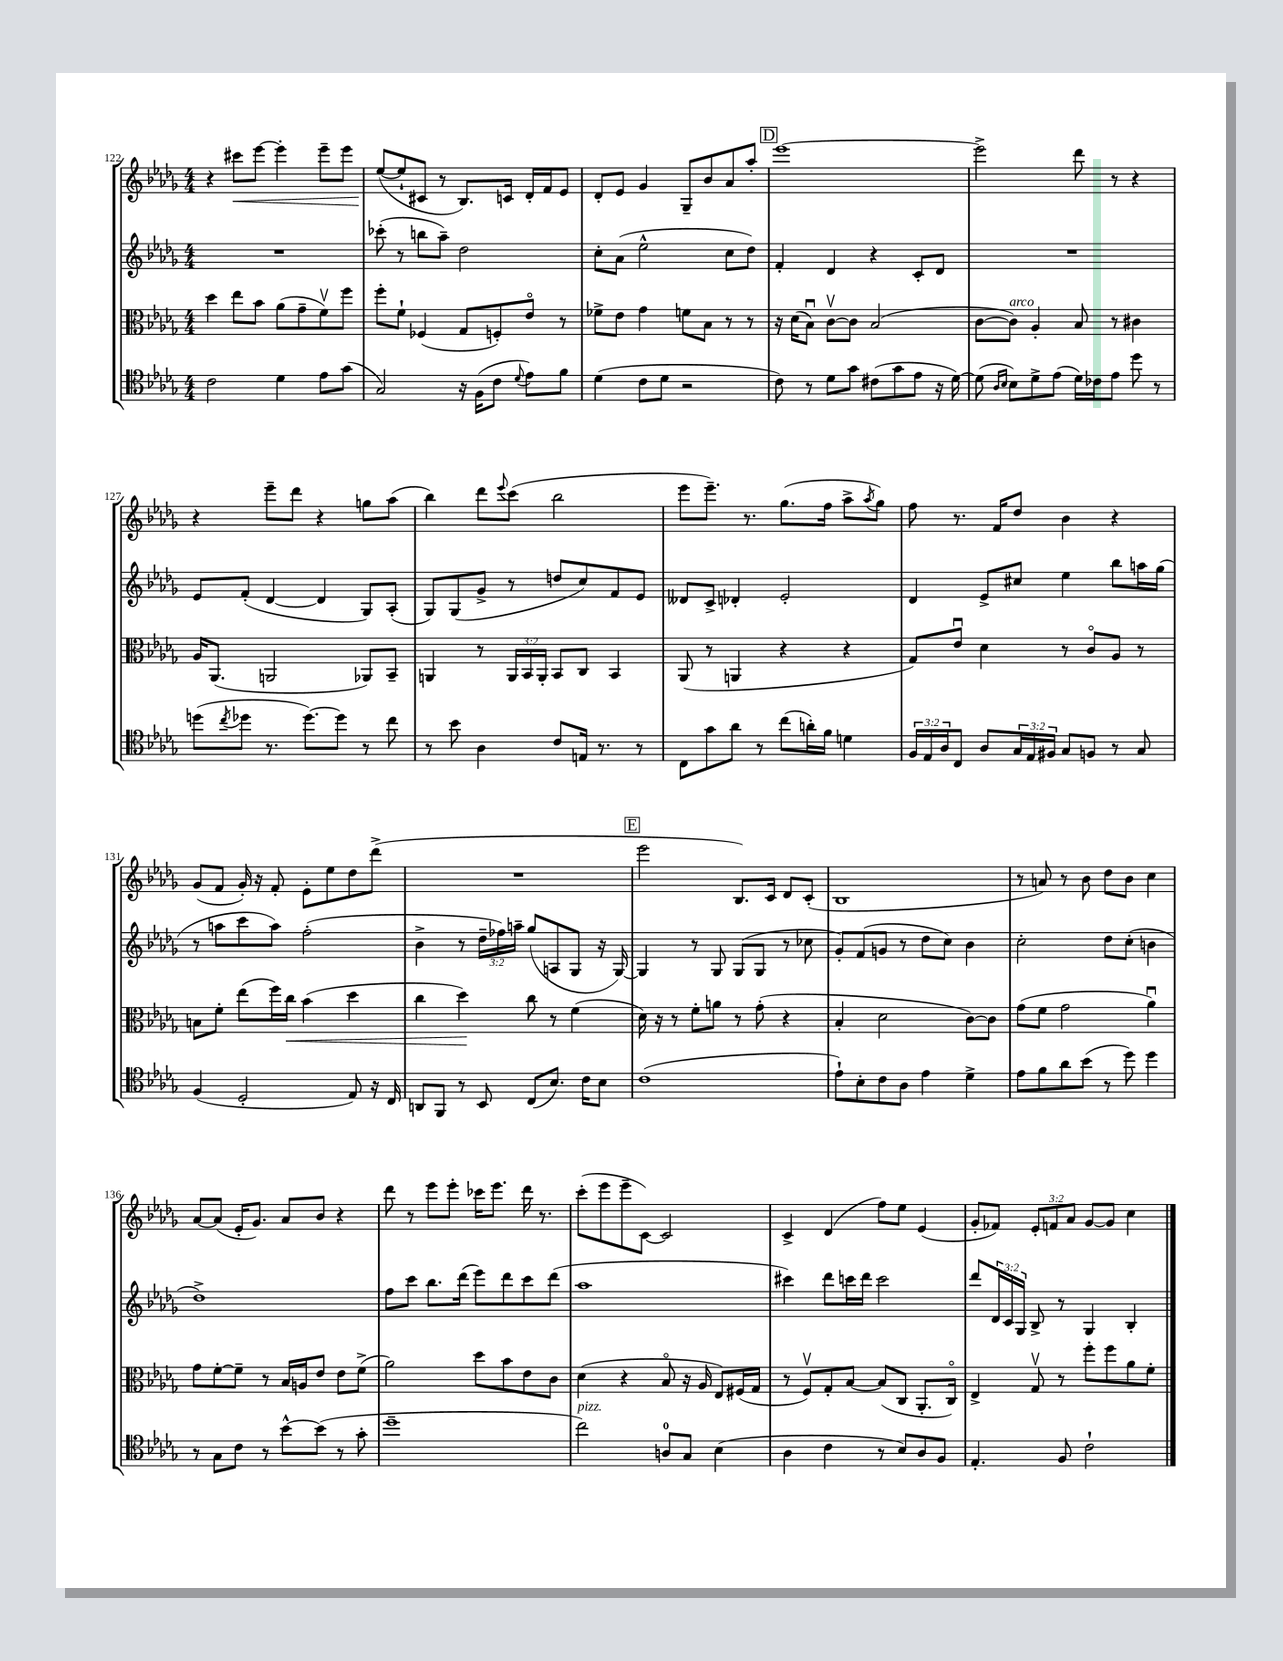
<<
\new StaffGroup <<
\new Staff = "s0" {
    \clef treble \key des \major \numericTimeSignature \time 4/4 \override Staff.TupletNumber.text = #tuplet-number::calc-fraction-text
    r4 cis'''8\< ees'''8~ ees'''4-. ees'''8-- ees'''8 |
    ees''8~\!( ees''8-! cis'8 r8 bes8.) c'16 des'16-. f'16 ees'8 |
    des'8-. ees'8 ges'4 ges8-- bes'8 aes'8 aes''8-. |
    \mark \markup { \box "D" } ees'''1~ |
    ees'''2-> des'''8 r8 r4 |
    r4 ees'''8-- des'''8 r4 g''8 aes''8( |
    bes''4) des'''8 \appoggiatura { ees'''8 } c'''8( bes''2 |
    ees'''8 ees'''8.--) r8. ges''8.( f''16 aes''8-> \acciaccatura { aes''8 } ges''8) |
    f''8 r8. f'16 des''8 bes'4 r4 |
    ges'8( f'8 ges'16-.) r16 f'8-. ees'8-. ees''8 des''8 des'''8->( |
    R1 |
    \mark \markup { \box "E" } ees'''2 bes8.) c'16 des'8 c'8-.( |
    bes1 |
    r8 a'8) r8 bes'8 des''8 bes'8 c''4 |
    aes'8~ aes'8( ees'16-. ges'8.) aes'8 bes'8 r4 |
    des'''8 r8 ees'''8 ees'''8-. ces'''16 ees'''8. des'''16 r8. |
    c'''8-.( ees'''8 ees'''8-- c'8~) c'2 |
    c'4-> des'4( f''8) ees''8 ees'4( |
    ges'8-. fes'8) \tuplet 3/2 { ees'8-. f'8 aes'8 } ges'8~ ges'8 c''4 \bar "|." |
}
\new Staff = "s1" {
    \clef treble \key des \major \numericTimeSignature \time 4/4 \override Staff.TupletNumber.text = #tuplet-number::calc-fraction-text
    R1 |
    ces'''8-.( r8 b''8 aes''8--) des''2 |
    c''8-. aes'8( ees''2-^ c''8 des''8) |
    \mark \markup { \box "D" } f'4-. des'4 r4 c'8-. des'8 |
    R1 |
    ees'8 f'8-.( des'4~ des'4 ges8) aes8-.( |
    ges8) ges8( ges'8-> r8 d''8 c''8) f'8 ees'8 |
    deses'8 c'8-> des'4-. ees'2-. |
    des'4 ees'8-> cis''8 ees''4 bes''8 a''16 ges''16( |
    r8 a''8 c'''8 a''8) f''2-.( |
    bes'4-> r8 \tuplet 3/2 { des''16-- fes''16) a''16-- } ges''8( a8 ges8 r16 ges16~) |
    \mark \markup { \box "E" } ges4 r8 ges8 ges8( ges8 r8 ces''8 |
    ges'8-.) f'8( g'8 r8 des''8 c''8) bes'4 |
    c''2-. des''8 c''8-.( b'4 |
    des''1->) |
    f''8 c'''8 bes''8. des'''16( ees'''8) des'''8 c'''8 des'''8( |
    aes''1 |
    cis'''4) des'''8 c'''16 des'''16 c'''2 |
    des'''8 \tuplet 3/2 { des'16 c'16 ges16 } bes8-> r8 ges4 bes4-. \bar "|." |
}
\new Staff = "s2" {
    \clef alto \key des \major \numericTimeSignature \time 4/4 \override Staff.TupletNumber.text = #tuplet-number::calc-fraction-text
    des''4 ees''8 bes'8 aes'8( ges'8-- f'8\upbow) f''8 |
    f''8-. f'8-! fes4( ges8 f8-.) ees'8\flageolet r8 |
    fes'8-> ees'8 ges'4 f'8 bes8 r8 r8 |
    \mark \markup { \box "D" } r16 des'16( bes8\downbow) c'8~\upbow c'8 bes2( |
    c'8~ c'8^\markup { \italic "arco" }) aes4-. bes8 r8 cis'4 |
    aes16 aes,8.( a,2 aes,8) bes,8-- |
    a,4 r8 \tuplet 3/2 { a,16 bes,16 a,16-. } bes,8 c8 bes,4 |
    aes,8( r8 a,4 r4 r4 |
    ges8) ees'8\downbow des'4 r8 c'8\flageolet aes8 r8 |
    b8 f'8-. ees''8( f''16) c''16\< bes'4( des''4 |
    c''4 des''4\!) c''8 r8 f'4( |
    \mark \markup { \box "E" } des'16) r16 r8 f'8-. a'8 r8 ges'8-.( r4 |
    bes4-. des'2 c'8~) c'8 |
    ges'8( f'8 ges'2 aes'4\downbow) |
    ges'8 f'8~-. f'8-- r8 bes16 a16 ees'8 ees'8 f'8->( |
    aes'2) des''8 bes'8 ees'8 c'8 |
    des'4( r4 bes8\flageolet r16 aes16 ees8) fis16( ges16 |
    r8 f8\upbow) ges8-. bes8~ bes8( c8 aes,8.-. c16\flageolet) |
    ees4-> ges8\upbow r8 f''8-. f''8 aes'8 f'8-. \bar "|." |
}
\new Staff = "s3" {
    \clef tenor \key des \major \numericTimeSignature \time 4/4 \override Staff.TupletNumber.text = #tuplet-number::calc-fraction-text
    c'2 des'4 ees'8 ges'8( |
    ges2) r16 f16( c'8 \appoggiatura { des'8 } ees'8) f'8 |
    des'4( c'8 des'8 r2 |
    \mark \markup { \box "D" } c'8) r8 des'8 ges'8 cis'8( ges'8 ees'8 r16 des'16~) |
    des'8( \grace { aes16 bes16 } bes8) des'8-> ees'8( des'16) ces'16 ees'8 des''8 r8 |
    d''8( \acciaccatura { c''8 } des''8 r8. des''8.~) des''8 r8 c''8 |
    r8 bes'8 aes4 c'8 e16 r8. r8 |
    c8 ges'8 aes'8 r8 c''8( a'16-.) f'16 d'4 |
    \tuplet 3/2 { f16 ees16 aes16 } c8 aes8 \tuplet 3/2 { ges16 ees16 fis16 } ges8 f8 r8 ges8 |
    f4( des2-. ees8) r16 c16 |
    a,8 f,8 r8 bes,8 c8( bes8.) c'16 bes8 |
    \mark \markup { \box "E" } c'1( |
    ees'8-!) bes8-. c'8 aes8 ees'4 des'4-> |
    ees'8 f'8 aes'8 bes'8( r8 des''8) des''4 |
    r8 ges8 c'8 r8 bes'8~-^ bes'8( r8 ges'8-. |
    des''1-- |
    c''2^\markup { \italic "pizz." }) a8-0 ges8 bes4( |
    aes4 c'4 r8 bes8) aes8 f8 |
    ees4.-. f8 c'2-! \bar "|." |
}
>>
>>
\layout { \context { \Score currentBarNumber = #122 } }
